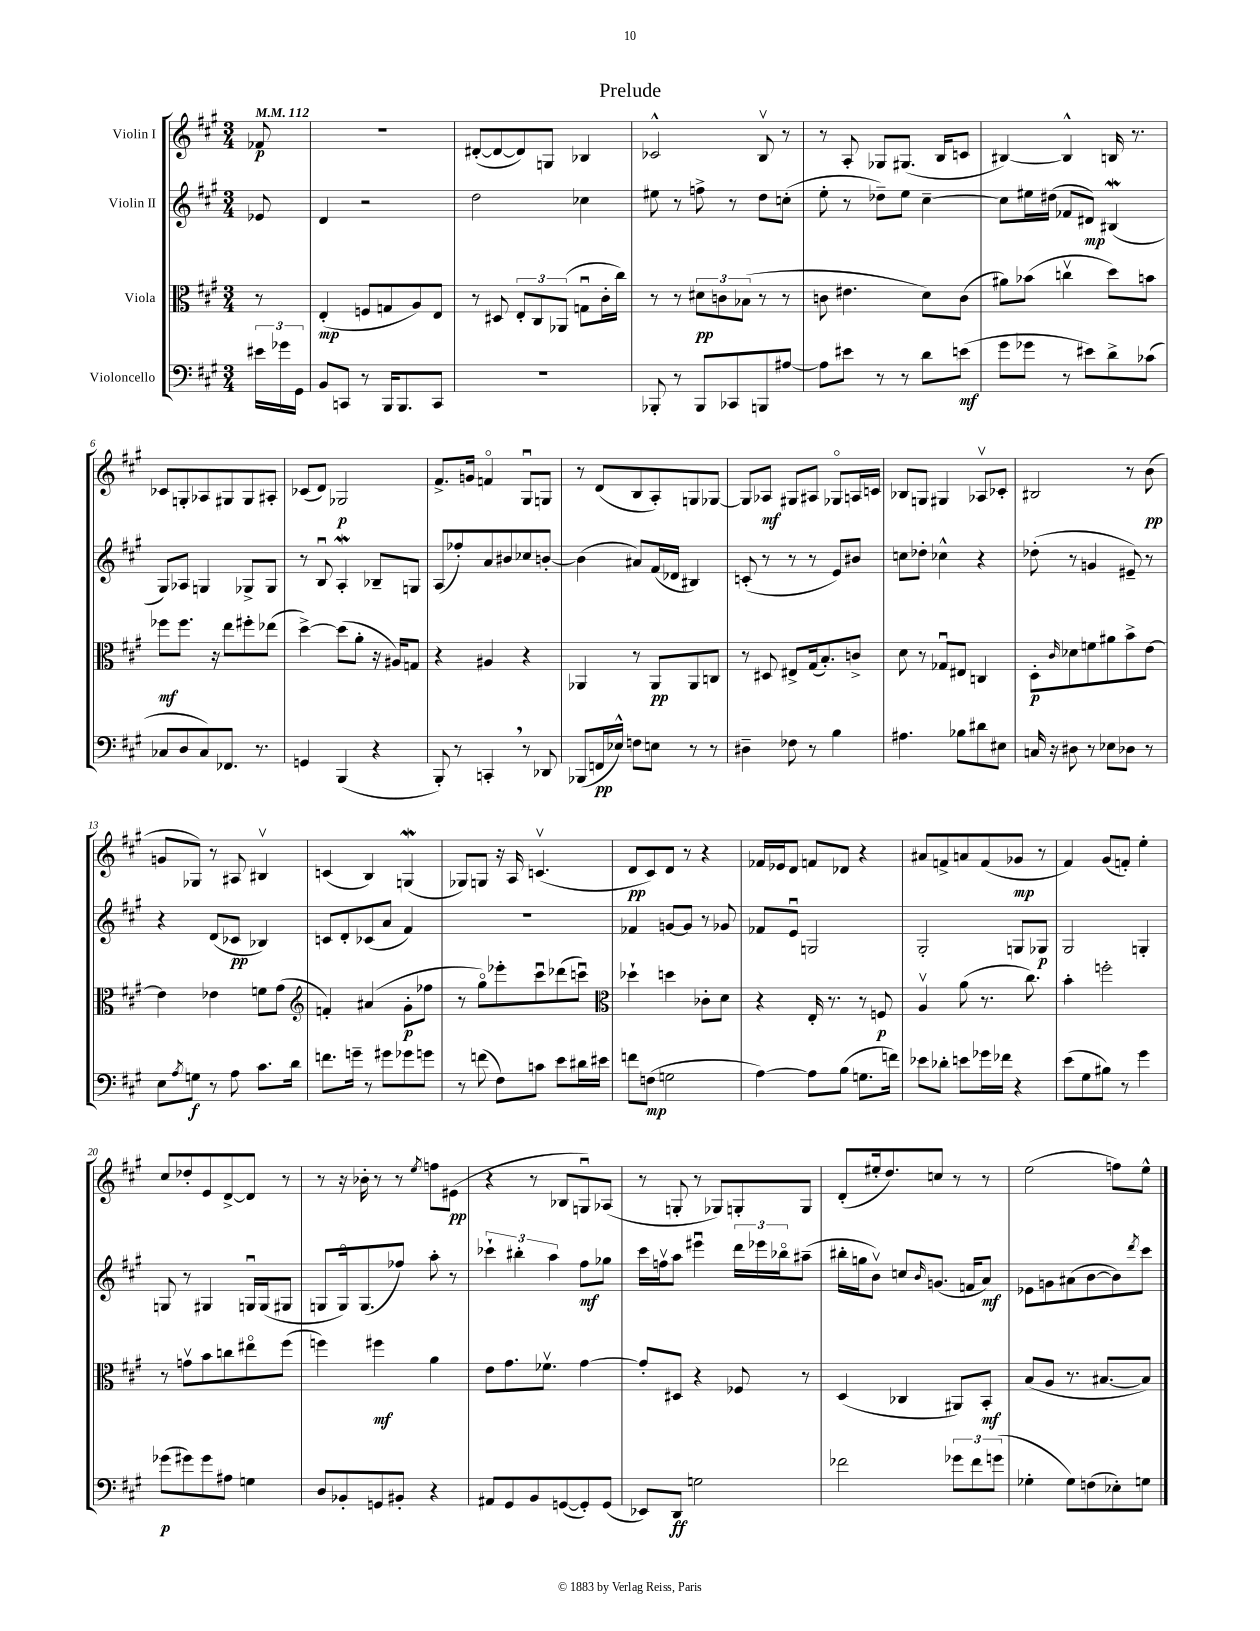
\header { title = "Prelude" }
<<
\new StaffGroup <<
\new Staff = "s0" \with { instrumentName = "Violin I" } {
    \clef treble \key a \major \numericTimeSignature \time 3/4 \partial 8 \tempo 4 = 112
    fes'8\p |
    R2. |
    dis'8~-.( dis'8~ dis'8) g8 bes4 |
    ces'2-^ b8\upbow r8 |
    r8 a8-. ges8 gis8.( b16 c'8 |
    bis4~) bis4-^ b16 r8. |
    ces'8 g8-. aes8 gis8 gis8 ais8-. |
    ces'8( d'8) ges2\p |
    fis'8.-> g'16 f'4\flageolet gis8\downbow g8 |
    r8 d'8( b8 a8-.) g8 ges8~ |
    ges8 aes8\mf gis8 ais8 ges8\flageolet a16 c'16 |
    bes8 g8 gis4 aes8\upbow ces'8-. |
    bis2 r8 b'8\pp( |
    g'8 ges8) r8 ais8 bis4\upbow |
    c'4( b4) g4\mordent( |
    ges8) g8 r16 a16 c'4.\upbow( |
    d'8\pp cis'8) d'8 r8 r4 |
    fes'16 ees'16 d'8 f'8 des'8 r4 |
    ais'8 f'8-> a'8 f'8( ges'8\mp r8 |
    fis'4) gis'8( f'8-.) e''4-. |
    cis''8 des''8-. e'8 d'8~-> d'8 r8 |
    r8 r16 bes'16-. r8 r8 \acciaccatura { e''8 } f''8 eis'8\pp( |
    r4 r8 bes8 g8\downbow) aes8( |
    r8 g8-. r8 ges8) g8-. g8 |
    d'8-.( eis''16-. d''8.) c''8 r8 r8 |
    e''2( f''8) e''8-^ \bar "|." |
}
\new Staff = "s1" \with { instrumentName = "Violin II" } {
    \clef treble \key a \major \numericTimeSignature \time 3/4 \partial 8
    ees'8 |
    d'4 r2 |
    d''2 ces''4 |
    eis''8 r8 f''8-> r8 d''8 c''8-.( |
    e''8-. r8 des''8--) e''8 cis''4~-- |
    cis''8 eis''16 dis''16( fes'8 dis'8\mp) bis4\mordent( |
    gis8) aes8 g4 ges8-> ges8 |
    r8 b8\downbow a4-.\mordent bes8-- g8 |
    a8( fes''8-.) a'8 bis'8 ces''8 b'8~-. |
    b'4( ais'8) fis'16( des'16 bis4) |
    c'8-.( r8 r8 r8 e'8) bis'8 |
    c''8 des''8-. ces''4-^ r4 |
    des''8-.( r8 g'4 eis'8--) r8 |
    r4 d'8( ces'8\pp bes4) |
    c'8 d'8-. ces'8( a'8 fis'4) |
    R2. |
    fes'4 g'8~ g'8 r8 ges'8 |
    fes'8 e'8\downbow g2 |
    gis2-. g8 ges8\p |
    gis2 g4-. |
    g8 r8 gis4 g16\downbow g16( gis8 |
    g8 g16\flageolet) g8.( fes''8) a''8-. r8 |
    \tuplet 3/2 { ces'''4-! bis''4-. a''4 } fis''8\mf ges''8 |
    cis'''16 f''16\upbow a''8 eis'''4\downbow \tuplet 3/2 { d'''16 ees'''16 bes''16\flageolet } ais''8--( |
    bis''16-. g''16 b'8\upbow) c''8 \grace { b'16 } g'8.( f'16 a'8\mf) |
    ees'8 g'8 ais'8( b'8~ b'8) \acciaccatura { d'''8 } cis'''8 \bar "|." |
}
\new Staff = "s2" \with { instrumentName = "Viola" } {
    \clef alto \key a \major \numericTimeSignature \time 3/4 \partial 8
    r8 |
    e4-.\mp( f8 g8 a8) e8 |
    r8 dis8 \tuplet 3/2 { e8-. cis8 aes,8( } g8\downbow cis'16-. cis''16) |
    r8 r8 \tuplet 3/2 { dis'8\pp c'8 bes8( } r8 r8 |
    c'8 eis'4. d'8) c'8( |
    ais'8) bes'8( c''4\upbow d''8) b'8 |
    fes''8\mf fes''8. r16 e''8 fis''8-. ees''8( |
    d''4~->) d''8( a'8-. r16 ais16) g8 |
    r4 ais4 r4 |
    aes,4 r8 aes,8\pp aes,8 c8 |
    r8 dis8 eis8-> gis16( b8.-.) c'8-> |
    d'8 r8 ges8\downbow eis8 c4 |
    d8-.\p \grace { cis'16 } des'8 f'8 ais'8 b'8-> e'8~ |
    e'4 ees'4 f'8 gis'8( |
    \clef treble f'4-.) ais'4( gis'8-.\p fes''8 |
    r8 gis''8\flageolet) ees'''8-. cis'''8\downbow des'''8( c'''8\downbow) |
    \clef alto des''4-! d''4 ces'8-. d'8 |
    r4 e16-. r8. r8 f8\p |
    a4\upbow a'8( r8. cis''8.) |
    b'4-. f''2-. |
    r8 g'8\upbow b'8 c''8 eis''8\flageolet fis''8( |
    f''4) fis''4\mf a'4 |
    e'8 gis'8. fes'8.\upbow gis'4~ |
    gis'8-. dis8 r4 fes8 r8 |
    d4( ces4 ais,8) b,8-.\mf |
    b8( a8 r8. bis8.~ bis8) \bar "|." |
}
\new Staff = "s3" \with { instrumentName = "Violoncello" } {
    \clef bass \key a \major \numericTimeSignature \time 3/4 \partial 8
    \tuplet 3/2 { eis'16 ges'16 gis,16 } |
    b,8 c,8 r8 b,,16 b,,8. c,8 |
    R2. |
    bes,,8-. r8 bes,,8 ces,8 b,,8 ais8~ |
    ais8 eis'8 r8 r8 d'8 e'8\mf( |
    gis'8 ges'8 r8 eis'8) d'8-> ces'8( |
    ces8 d8 ces8) fes,8. r8. |
    g,4 b,,4( r4 |
    b,,8-.) r8 c,4-. \breathe r8 des,8 |
    bes,,8( f,16\pp ees16-^) f8 e8 r8 r8 |
    dis4-- fes8 r8 b4 |
    ais4. bes8 dis'8 eis8 |
    c16 r16 dis8 r8 ees8 des8 r8 |
    e8 \acciaccatura { a8 } g8\f r8 a8 cis'8. d'16 |
    f'8. g'16-- r8 gis'8 ges'8 g'8 |
    r8 f'8( fis8) c'8 e'8 dis'16 eis'16 |
    f'8 f8\mp( g2 |
    a4~) a8 b8( g8. f'16) |
    ees'8 des'8-. e'8 ges'16 fes'16 r4 |
    e'8( gis8 bis8) r8 gis'4 |
    ges'8\p( gis'8) gis'8 ais8 g4 |
    d8 bes,8-. g,8 bis,8-. r4 |
    ais,8 gis,8 b,8 g,8~( g,8-.) g,8( |
    ees,8) d,8\ff g2 |
    fes'2 \tuplet 3/2 { ges'8 fes'8 g'8( } |
    ges4-. ges8) f8( ees8-.) g8 \bar "|." |
}
>>
>>
